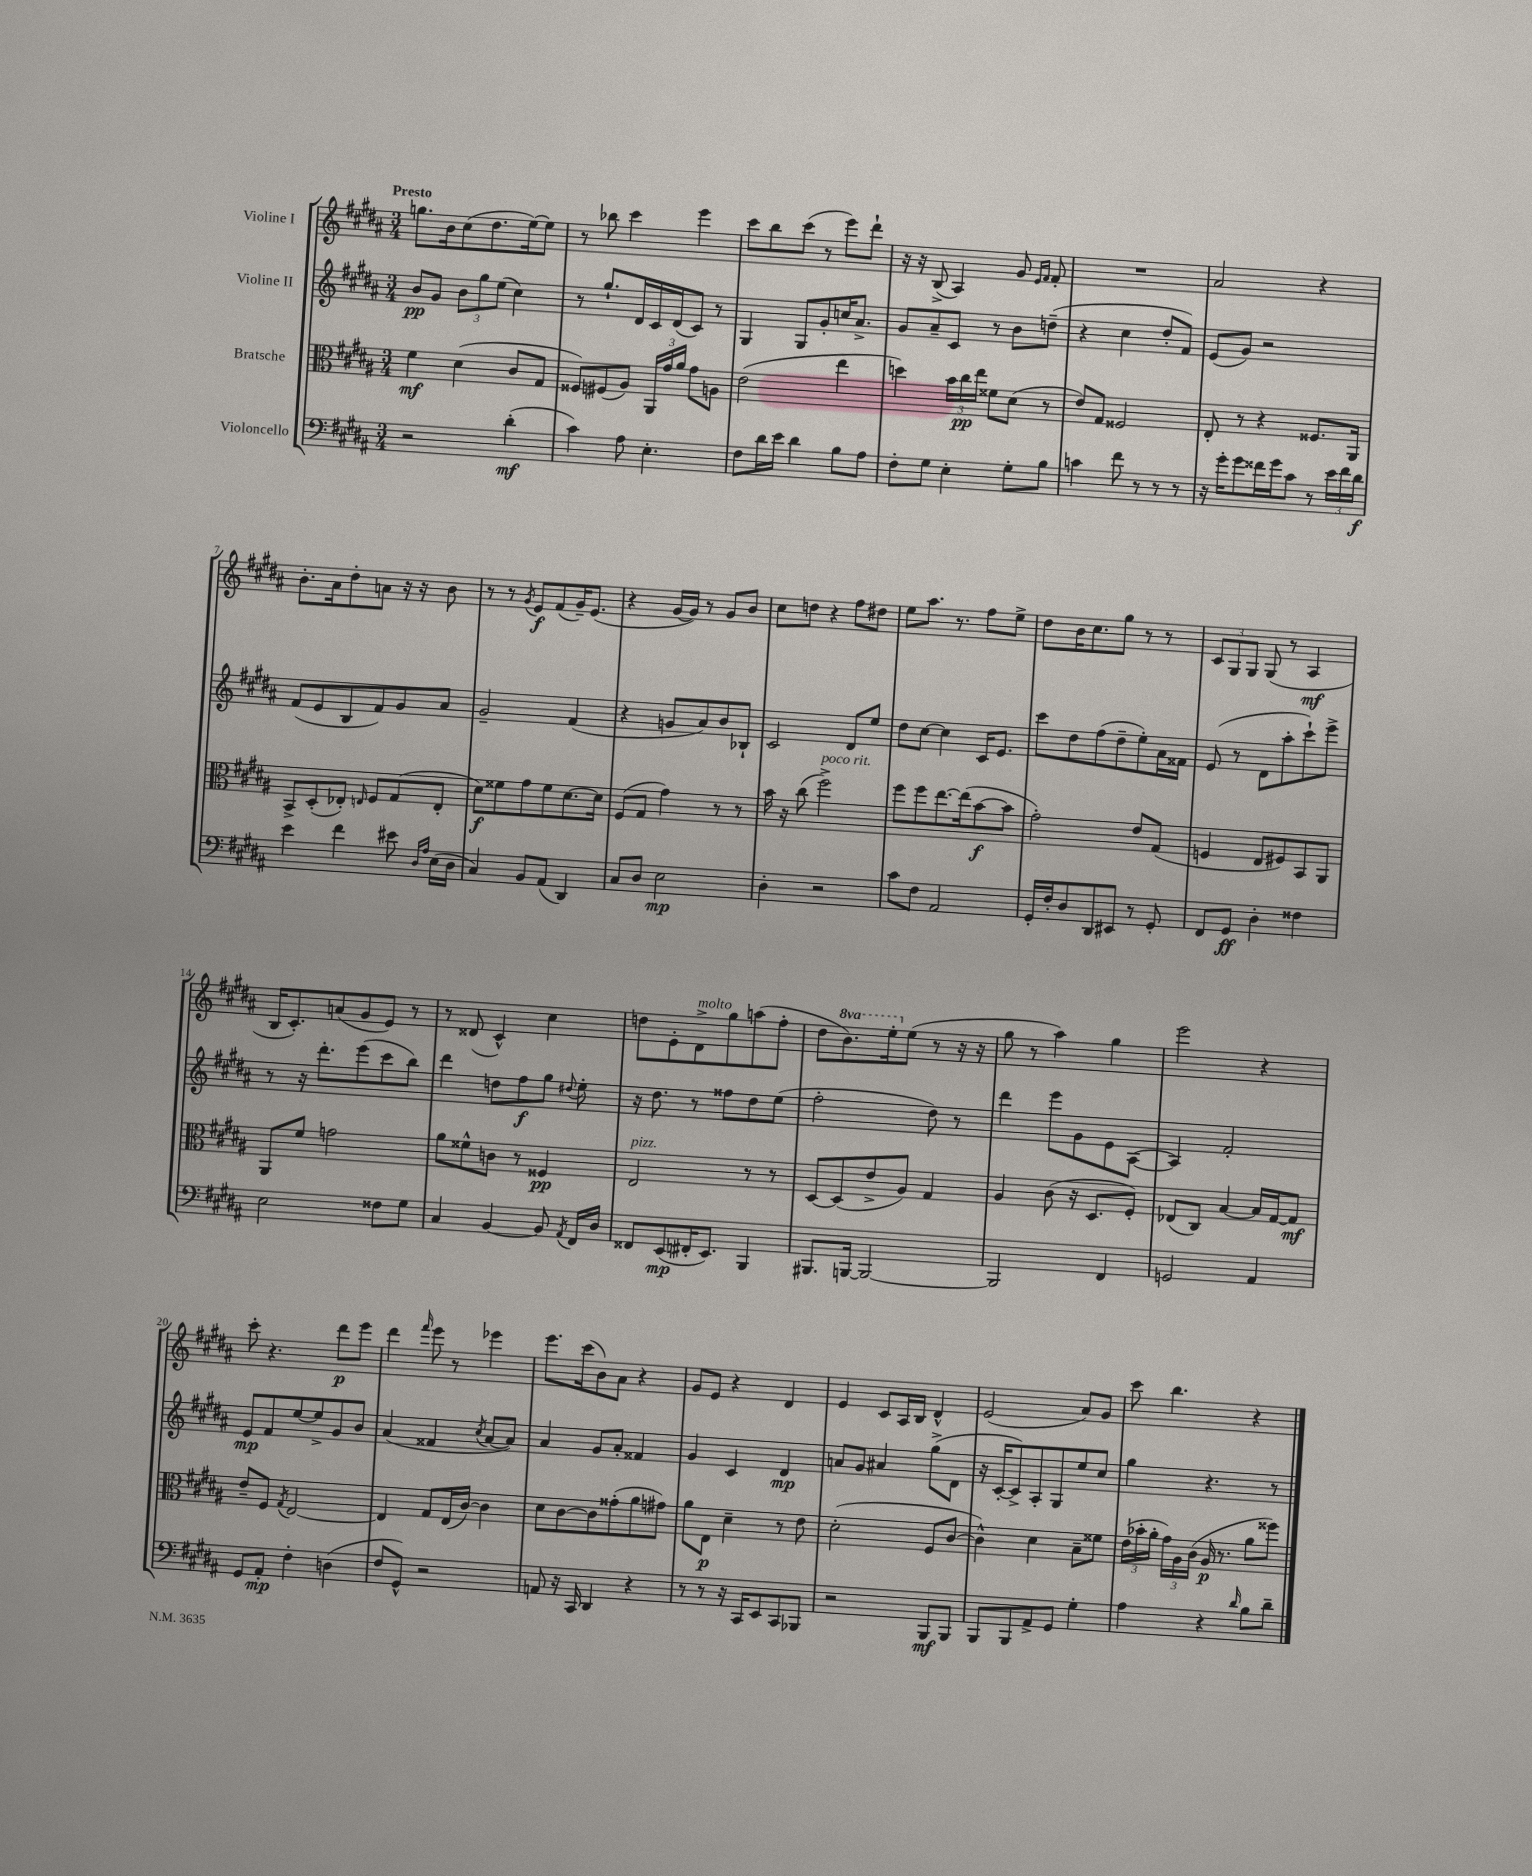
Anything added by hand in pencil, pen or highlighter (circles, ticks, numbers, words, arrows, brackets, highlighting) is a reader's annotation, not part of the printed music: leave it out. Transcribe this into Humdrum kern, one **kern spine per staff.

**kern	**kern	**kern	**kern
*staff4	*staff3	*staff2	*staff1
*clefF4	*clefC3	*clefG2	*clefG2
*k[f#c#g#d#a#]	*k[f#c#g#d#a#]	*k[f#c#g#d#a#]	*k[f#c#g#d#a#]
*M3/4	*M3/4	*M3/4	*M3/4
2r	4f#	8b	8.gg
.	.	8g#	.
.	.	.	16b
.	(4d#	12b	(8cc#
.	.	12gg#	.
.	.	.	8.dd#
.	.	(12ee	.
(4d#'	8c#	4cc#)	.
.	.	.	[16ee)
.	8G#	.	8ee]
=	=	=	=
4c#)	8F##)	8r	8r
.	(8F#	8.gg#`	8bb-
8A#	8A#)	.	4ccc#
.	.	16d#	.
4.E'	24AA#	16c#	.
.	24g#	.	.
.	.	(16d#	.
.	24a#	.	.
.	8g#	8c#)	4eee
.	8A	8r	.
=	=	=	=
8F#	(2e	4G#	8ccc#
16d#	.	.	8bb
16e	.	.	.
4d#	.	8G#	(8ccc#
.	.	8g#'	8r
8B	4ee	16cc	8eee)
.	.	8.a#^	.
8A#	.	.	8ddd#`
=	=	=	=
8F#'	4dd)	8g#	16r
.	.	.	16r
8G#	.	8a#~	(8B^
4E'	24b	8c#	4A#)
.	24cc#	.	.
.	24ee	.	.
.	8f##	8r	.
8G#'	(8d#	8b	8g#
.	.	.	16qqe
.	.	.	16qqf#
8B	8r	(8dd~	8f#'
=	=	=	=
4c	8e)	4r	2.r
.	8G#	.	.
8f#	2F##	4cc#	.
8r	.	.	.
8r	.	8dd#'	.
8r	.	8f#)	.
=	=	=	=
16r	8E'	(8e	2a#
16g#'	.	.	.
8g#	8r	8g#)	.
16f##	4r	2r	.
16g#	.	.	.
8c#	.	.	.
8r	8.F##	.	4r
24e	.	.	.
24f##	.	.	.
.	16AA#	.	.
24d#	.	.	.
=	=	=	=
4e	8BB^	(8f#	8.b'
.	(8D#'	8e	.
.	.	.	16a#
4f#	8E-')	8B	8dd#'
.	16qqE	.	.
.	8F#	8f#)	8a
8e#	(8G#	8g#	16r
.	.	.	16r
16qqD#	.	.	.
16qqA#	.	.	.
(16E	8E'	8a#	8b
16D#	.	.	.
=	=	=	=
4C#)	8d#)	2g#~	8r
.	8f##	.	8r
.	.	.	8qg#
8BB	8g#	.	8e
(8AA#	8f##	.	(8f#
4DD#)	[8.d#	(4f#	16g#~)
.	.	.	(8.e
.	16d#]	.	.
=	=	=	=
8C#	(8F#	4r	4r
8D#	8G#	.	.
2E	4g#)	8g	[16g#
.	.	.	16g#])
.	.	8a#)	8r
.	8r	8b	8g#
.	8r	8B-`	8b
=	=	=	=
4D#'	16b	2c#	8cc#
.	16r	.	.
.	(8cc#	.	8dd
2r	2ff#^)	.	4r
.	.	8d#	8ff#
.	.	8ee	8dd#
=	=	=	=
8c#	8ff#	8dd#	8ee
8F#	8ff#	[8cc#	8.aa#
2AA#	[8.ee	4cc#]	.
.	.	.	8.r
.	(16ee]	.	.
.	[8b	16c#	8ff#
.	.	8.e	.
.	8b]	.	8ee^
=	=	=	=
16GG#'	2g#')	8ccc#	8dd#
16F#'	.	.	.
8D#	.	8dd#	16b
.	.	.	8.cc#
8DD#	.	(8ff#	.
8EE#	.	8dd#~	8gg#
8r	8e	8ee')	8r
8GG#'	(8G#	16a#	8r
.	.	16f##	.
=	=	=	=
8FF#	4F	(8e	12c#
.	.	.	12G#
8GG#	.	8r	.
.	.	.	12G#
4D#'	8E	8d#	(8G#
.	8F#)	8aa#'	8r
4F##	8BB	8ccc#`)	4A#
.	8AA#	8eee^	.
=	=	=	=
2E	8AA#	8r	16B
.	.	.	8.c#')
.	8f#	16r	.
.	.	8.ddd#'	.
.	2g	.	(8a
.	.	(8eee	8g#
8F##	.	8ccc#	8e)
8G#	.	8bb)	8r
=	=	=	=
4C#	8a#	4ddd#	8r
.	8f##^^	.	(8d##
[4BB	8c	8dd	4c#^^)
.	8r	8ff#	.
8BB]	4F##	8gg#	4cc#
8qAA#	.	8qqdd#	.
16FF#	.	8ee'	.
16D#	.	.	.
=	=	=	=
8FF##	2E	16r	8dd
.	.	8.dd#	.
(8EE	.	.	8e'
16FF#'	.	8r	8d#^
8.EE)	.	.	.
.	.	8ff##	8gg#
4BBB	8r	8dd#	(8aa
.	8r	(8ee	8ff#'
=	=	=	=
8.BBB#	[8D#	2ff#'	8dd#
.	(8D#]	.	8.bb)
[16BBB	.	.	.
2BBB_	8e^	.	.
.	.	.	16eee'
.	8A#)	.	(8ee
.	4G#	8dd#)	8r
.	.	8r	16r
.	.	.	16r
=	=	=	=
2BBB]	4A#	4ddd#	8gg#
.	.	.	8r
.	(8c#	8eee	4aa#)
.	16r	8g#	.
.	8.D#	.	.
4FF#	.	8e	4gg#
.	8F#')	([8A#	.
=	=	=	=
2GG	(8E-	4A#])	2eee
.	8C#)	.	.
.	[4B	2f#'	.
4AA#	16B]	.	4r
.	[16G#	.	.
.	8G#]	.	.
=	=	=	=
8GG#	8e~	8e	8ccc#'
8AA#'	8F#	8f#	4.r
.	8qG#	.	.
4F#'	[2E	[8ee	.
.	.	8ee^]	.
(4D	.	8g#	8ddd#
.	.	8b	8eee
=	=	=	=
8F#	4E]	(4a#	4ddd#
8GG#^^)	.	.	.
.	.	.	16qqfff#
2r	8G#	4f##	8eee
.	(16E	.	8r
.	[16c#)	.	.
.	.	8qcc#	.
.	4c#]	[8a#	4eee-
.	.	8a#])	.
=	=	=	=
8AA	8d#	4a#	8.eee
16r	[8c#	.	.
16CC#	.	.	(16ccc#
4DD#	8c#]	8g#	8b)
.	(8g##'	8a#'	8a#
4r	8a#	4f##	4r
.	8g#)	.	.
=	=	=	=
8r	8a#	4g#	8g#
8r	8E	.	8e
16r	4d#~	4c#	4r
16CC#	.	.	.
8EE	.	.	.
8CC#	8r	4d#	4d#
8BBB-	8e	.	.
=	=	=	=
2r	(2d#'	8a	4e
.	.	8g#	.
.	.	4a#	8c#
.	.	.	16A#
.	.	.	16B
8BBB	8F#	(8gg#^	4d#^^
8BBB	[8c#	8d#	.
=	=	=	=
8BBB	4c#^^])	16r	(2e
.	.	[16c#'	.
8BBB	.	8c#^])	.
8AA#^	4d#	8A#'	.
8GG#	.	8G#	.
4G#'	8B~	8ee	8a#)
.	8f##	8cc#	8g#
=	=	=	=
4A#	(24e	4gg#	8ccc#
.	24b-'	.	.
.	24a#'	.	.
.	24g#)	.	4.bb
.	24A#	.	.
.	(24c#	.	.
4r	16A#	4.r	.
.	8.r	.	.
16qqd#	.	.	.
8B	8a#	.	4r
8d#~	8ff##)	8r	.
==	==	==	==
*-	*-	*-	*-
